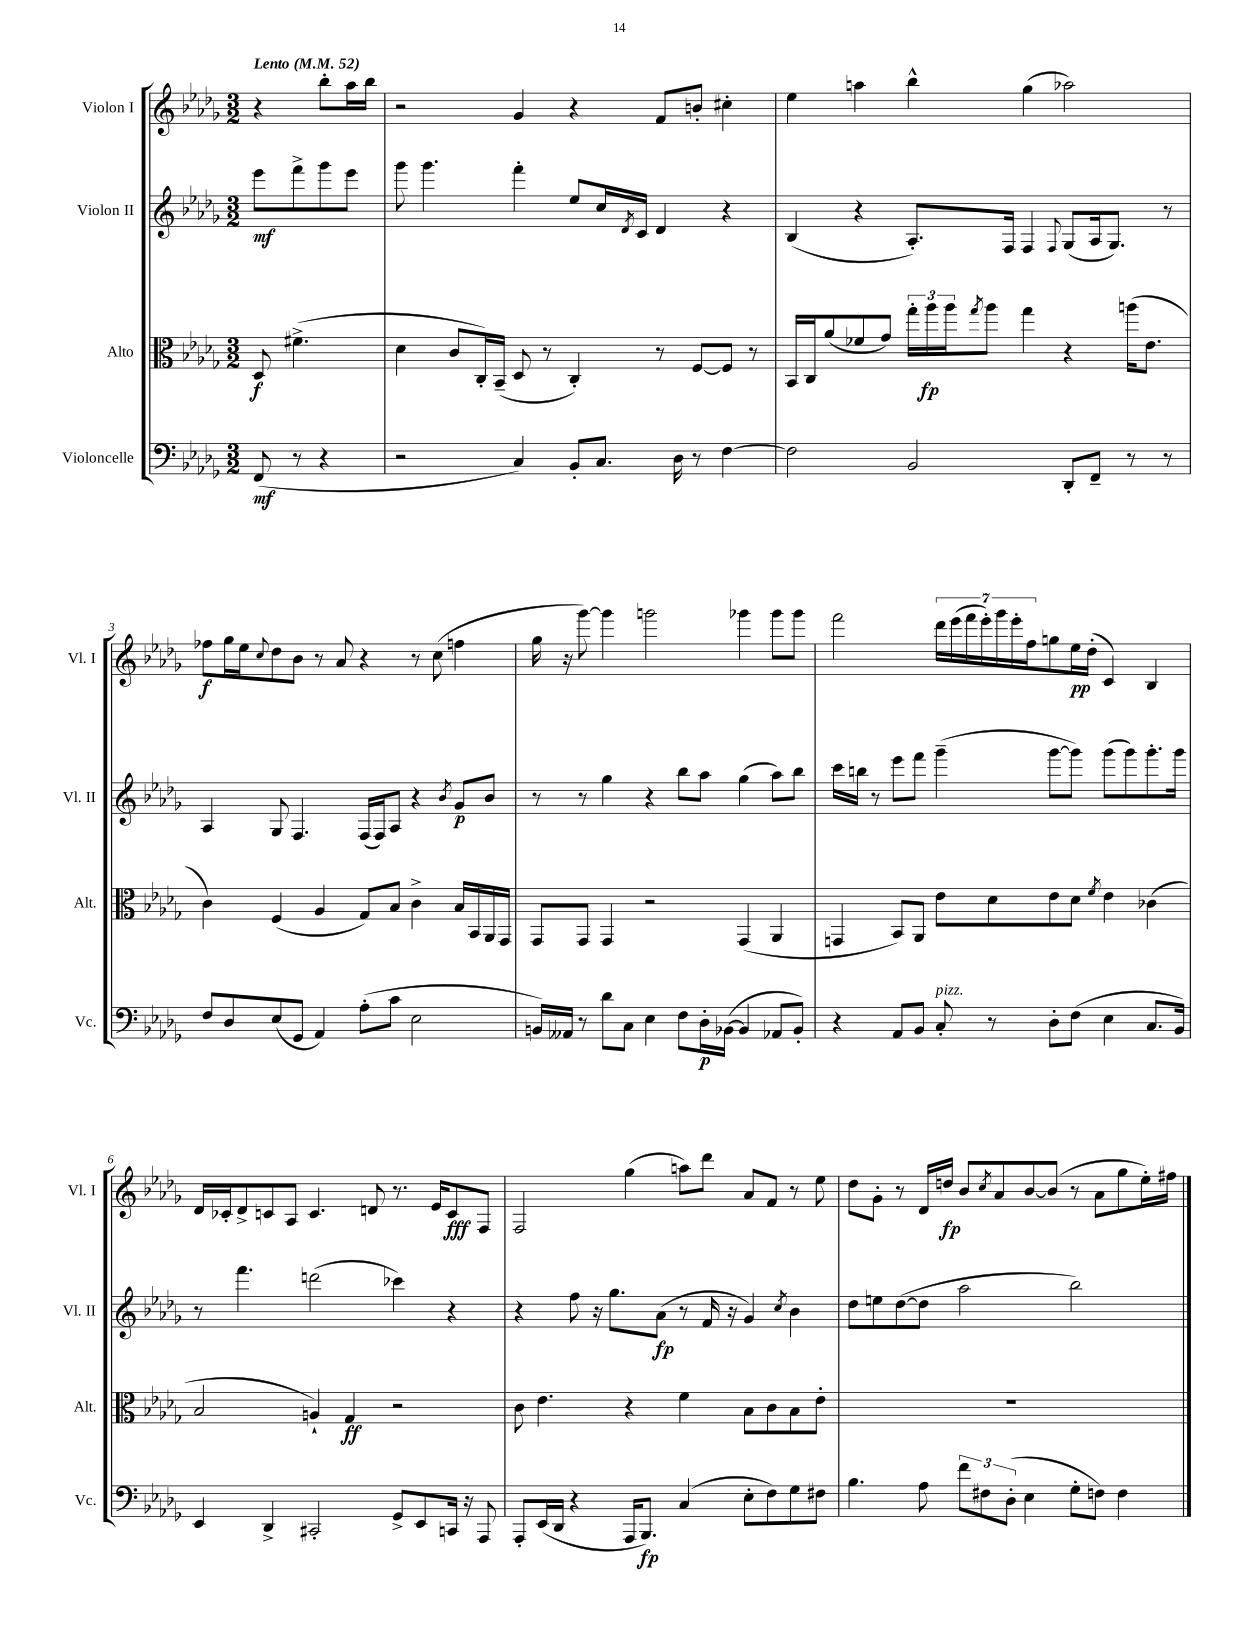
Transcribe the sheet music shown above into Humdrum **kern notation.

**kern	**dynam	**kern	**dynam	**kern	**dynam	**kern	**dynam
*part4	*part4	*part3	*part3	*part2	*part2	*part1	*part1
*staff4	*staff4	*staff3	*staff3	*staff2	*staff2	*staff1	*staff1
*I"Violoncelle	*	*I"Alto	*	*I"Violon II	*	*I"Violon I	*
*I'Vc.	*	*I'Alt.	*	*I'Vl. II	*	*I'Vl. I	*
*clefF4	*	*clefC3	*	*clefG2	*	*clefG2	*
*k[b-e-a-d-g-]	*	*k[b-e-a-d-g-]	*	*k[b-e-a-d-g-]	*	*k[b-e-a-d-g-]	*
*M3/2	*	*M3/2	*	*M3/2	*	*M3/2	*
*MM52	*	*MM52	*	*MM52	*	*MM52	*
=	=	=	=	=	=	=	=
!	!	!	!	!	!	!LO:TX:a:B:t=Lento	!
(8FF/	mf	8D-/	f	8eee-\L	mf	4r	.
8r	.	(4.f#X^\	.	8fff^\	.	.	.
4r	.	.	.	8ggg-\	.	8bb-'\L	.
.	.	.	.	8eee-\J	.	16aa-\L	.
.	.	.	.	.	.	16bb-\JJ	.
=1	=1	=1	=1	=1	=1	=1	=1
2r	.	4d-\	.	8ggg-\	.	2r	.
.	.	.	.	4.ggg-\	.	.	.
.	.	8c/L	.	.	.	.	.
.	.	16C'/L)	.	.	.	.	.
.	.	(16BB-~/JJ	.	.	.	.	.
4C/)	.	8D-/	.	4fff'\	.	4g-/	.
.	.	8r	.	.	.	.	.
8BB-'/L	.	4C'/)	.	8ee-/L	.	4r	.
8.C/J	.	.	.	16cc/L	.	.	.
.	.	.	.	8qd-/	.	.	.
.	.	.	.	16c/JJ	.	.	.
.	.	8r	.	4d-/	.	8f/L	.
16D-\	.	.	.	.	.	.	.
8r	.	[8F/L	.	.	.	8bn'/J	.
[4F\	.	8F/J]	.	4r	.	4cc#X'\	.
.	.	8r	.	.	.	.	.
=2	=2	=2	=2	=2	=2	=2	=2
2F\]	.	16BB-/LL	.	(4B-/	.	4ee-\	.
.	.	16C/J	.	.	.	.	.
.	.	(8a-/	.	.	.	.	.
.	.	8f-X/	.	4r	.	4aan\	.
.	.	8g-/J)	.	.	.	.	.
2BB-/	.	24gg-'\LL	.	8.A-'/L)	.	4bb-^^\	.
.	.	24aa-\	fp	.	.	.	.
.	.	24aa-\J	.	.	.	.	.
.	.	8qgg-/	.	.	.	.	.
.	.	8aa-\J	.	.	.	.	.
.	.	.	.	16F/Jk	.	.	.
.	.	4gg-\	.	4F/	.	(4gg-\	.
.	.	.	.	8qqF/	.	.	.
8DD-'/L	.	4r	.	(8G-/L	.	2aa-X\)	.
8FF~/J	.	.	.	16A-/k	.	.	.
.	.	.	.	8.G-/J)	.	.	.
8r	.	(16aan\KL	.	.	.	.	.
.	.	8.e-\J	.	.	.	.	.
8r	.	.	.	8r	.	.	.
!!LO:LB:g=z
=3	=3	=3	=3	=3	=3	=3	=3
8F/L	.	4c\)	.	4A-/	.	8ff-X\L	f
8D-/	.	.	.	.	.	16gg-\L	.
.	.	.	.	.	.	16ee-\J	.
.	.	.	.	.	.	8qqcc/	.
(8E-/	.	(4F/	.	8G-/	.	8dd-\	.
8GG-/J	.	.	.	4.F/	.	8b-\J	.
4AA-/)	.	4A-/	.	.	.	8r	.
.	.	.	.	.	.	8a-/	.
(8A-'\L	.	8G-/L)	.	(16F/LL	.	4r	.
.	.	.	.	16F/J)	.	.	.
8c\J	.	8B-/J	.	8A-/J	.	.	.
2E-\	.	4c^\	.	4r	.	8r	.
.	.	.	.	.	.	(8cc\	.
.	.	.	.	8qb-/	.	.	.
.	.	16B-/LL	.	8g-/L	p	4ffn\	.
.	.	16BB-/	.	.	.	.	.
.	.	16AA-/	.	8b-/J	.	.	.
.	.	16GG-/JJ	.	.	.	.	.
=4	=4	=4	=4	=4	=4	=4	=4
16BBn/LL)	.	8GG-/L	.	8r	.	16gg-\	.
16AA--X/JJ	.	.	.	.	.	16r	.
8r	.	8GG-/J	.	8r	.	[8ggg-\)	.
8d-\L	.	4GG-/	.	4gg-\	.	4ggg-\]	.
8C\J	.	.	.	.	.	.	.
4E-\	.	2r	.	4r	.	2gggn\	.
8F\L	.	.	.	8bb-\L	.	.	.
16D-'\L	p	.	.	8aa-\J	.	.	.
([16BB-X\JJ	.	.	.	.	.	.	.
4BB-/]	.	(4GG-/	.	(4gg-\	.	4ggg-X\	.
8AA-X/L	.	4AA-/	.	8aa-\L)	.	8ggg-\L	.
8BB-'/J)	.	.	.	8bb-\J	.	8ggg-\J	.
=5	=5	=5	=5	=5	=5	=5	=5
4r	.	4GGn/	.	16ccc\LL	.	2fff\	.
.	.	.	.	16bbn\JJ	.	.	.
.	.	.	.	8r	.	.	.
8AA-/L	.	8BB-/L)	.	8eee-\L	.	.	.
8BB-/J	.	8AA-/J	.	8fff\J	.	.	.
!LO:TX:a:i:t=pizz.	!	!	!	!	!	!	!
8C'/	.	8e-\L	.	(4ggg-~\	.	28ddd-\LL	.
.	.	.	.	.	.	(28eee-\	.
.	.	.	.	.	.	28fff\	.
.	.	.	.	.	.	28eee-'\)	.
8r	.	8d-\	.	.	.	.	.
.	.	.	.	.	.	28ggg-\	.
.	.	.	.	.	.	28eee-'\	.
.	.	.	.	.	.	28ff\J	.
8D-'\L	.	8e-\	.	[8ggg-\L	.	8ggn\	.
(8F\J	.	8d-\J	.	8ggg-\J])	.	16ee-\L	pp
.	.	.	.	.	.	(16dd-'\JJ	.
.	.	8qf/	.	.	.	.	.
4E-\	.	4e-\	.	(8ggg-\L	.	4c/)	.
.	.	.	.	8ggg-\)	.	.	.
8.C/L	.	(4c-X\	.	8.ggg-'\	.	4B-/	.
16BB-/Jk)	.	.	.	16ggg-\Jk	.	.	.
!!LO:LB:g=z
=6	=6	=6	=6	=6	=6	=6	=6
4EE-/	.	2B-/	.	8r	.	16d-/LL	.
.	.	.	.	.	.	16c-X'/J	.
.	.	.	.	4.fff\	.	8d-^/	.
4DD-^/	.	.	.	.	.	8cn/	.
.	.	.	.	.	.	8A-/J	.
2CC#X'/	.	4An`/)	.	(2dddn\	.	4.c/	.
.	.	4G-/	ff	.	.	.	.
.	.	.	.	.	.	8dn/	.
8GG-^/L	.	2r	.	4ccc-X\)	.	8.r	.
8EE-/	.	.	.	.	.	.	.
.	.	.	.	.	.	16e-/KL	.
16CCn/Jk	.	.	.	4r	.	8c/	fff
16r	.	.	.	.	.	.	.
8AAA-/	.	.	.	.	.	8F/J	.
=7	=7	=7	=7	=7	=7	=7	=7
8AAA-'/L	.	8c\	.	4r	.	2F/	.
(16EE-/L	.	4.e-\	.	.	.	.	.
16DD-/JJ	.	.	.	.	.	.	.
4r	.	.	.	8ff\	.	.	.
.	.	.	.	16r	.	.	.
.	.	.	.	8.gg-\L	.	.	.
16AAA-/KL	.	4r	.	.	.	(4gg-\	.
8.BBB-/J)	fp	.	.	.	.	.	.
.	.	.	.	(8a-\J	fp	.	.
(4C/	.	4f\	.	8r	.	8aan\L)	.
.	.	.	.	16f/	.	8ddd-\J	.
.	.	.	.	16r	.	.	.
8E-'\L	.	8B-\L	.	4g-/)	.	8a-/L	.
8F\)	.	8c\	.	.	.	8f/J	.
.	.	.	.	8qcc/	.	.	.
8G-\	.	8B-\	.	4b-\	.	8r	.
8F#X\J	.	8e-'\J	.	.	.	8ee-\	.
=8	=8	=8	=8	=8	=8	=8	=8
4.B-\	.	1.r	.	8dd-\L	.	8dd-\L	.
.	.	.	.	8een\	.	8g-'\J	.
.	.	.	.	([8dd-\	.	8r	.
8A-\	.	.	.	8dd-\J]	.	16d-/LL	.
.	.	.	.	.	.	16ddn/JJ	fp
12f\L	.	.	.	2aa-\	.	8b-/L	.
12F#X\	.	.	.	.	.	.	.
.	.	.	.	.	.	8qcc/	.
.	.	.	.	.	.	8a-/	.
(12D-'\J	.	.	.	.	.	.	.
4E-\	.	.	.	.	.	[8b-/	.
.	.	.	.	.	.	(8b-/J]	.
8G-'\L	.	.	.	2bb-\)	.	8r	.
8Fn\J)	.	.	.	.	.	8a-\L	.
4F\	.	.	.	.	.	8gg-\	.
.	.	.	.	.	.	16ee-'\L)	.
.	.	.	.	.	.	16ff#X\JJ	.
==	==	==	==	==	==	==	==
*-	*-	*-	*-	*-	*-	*-	*-
